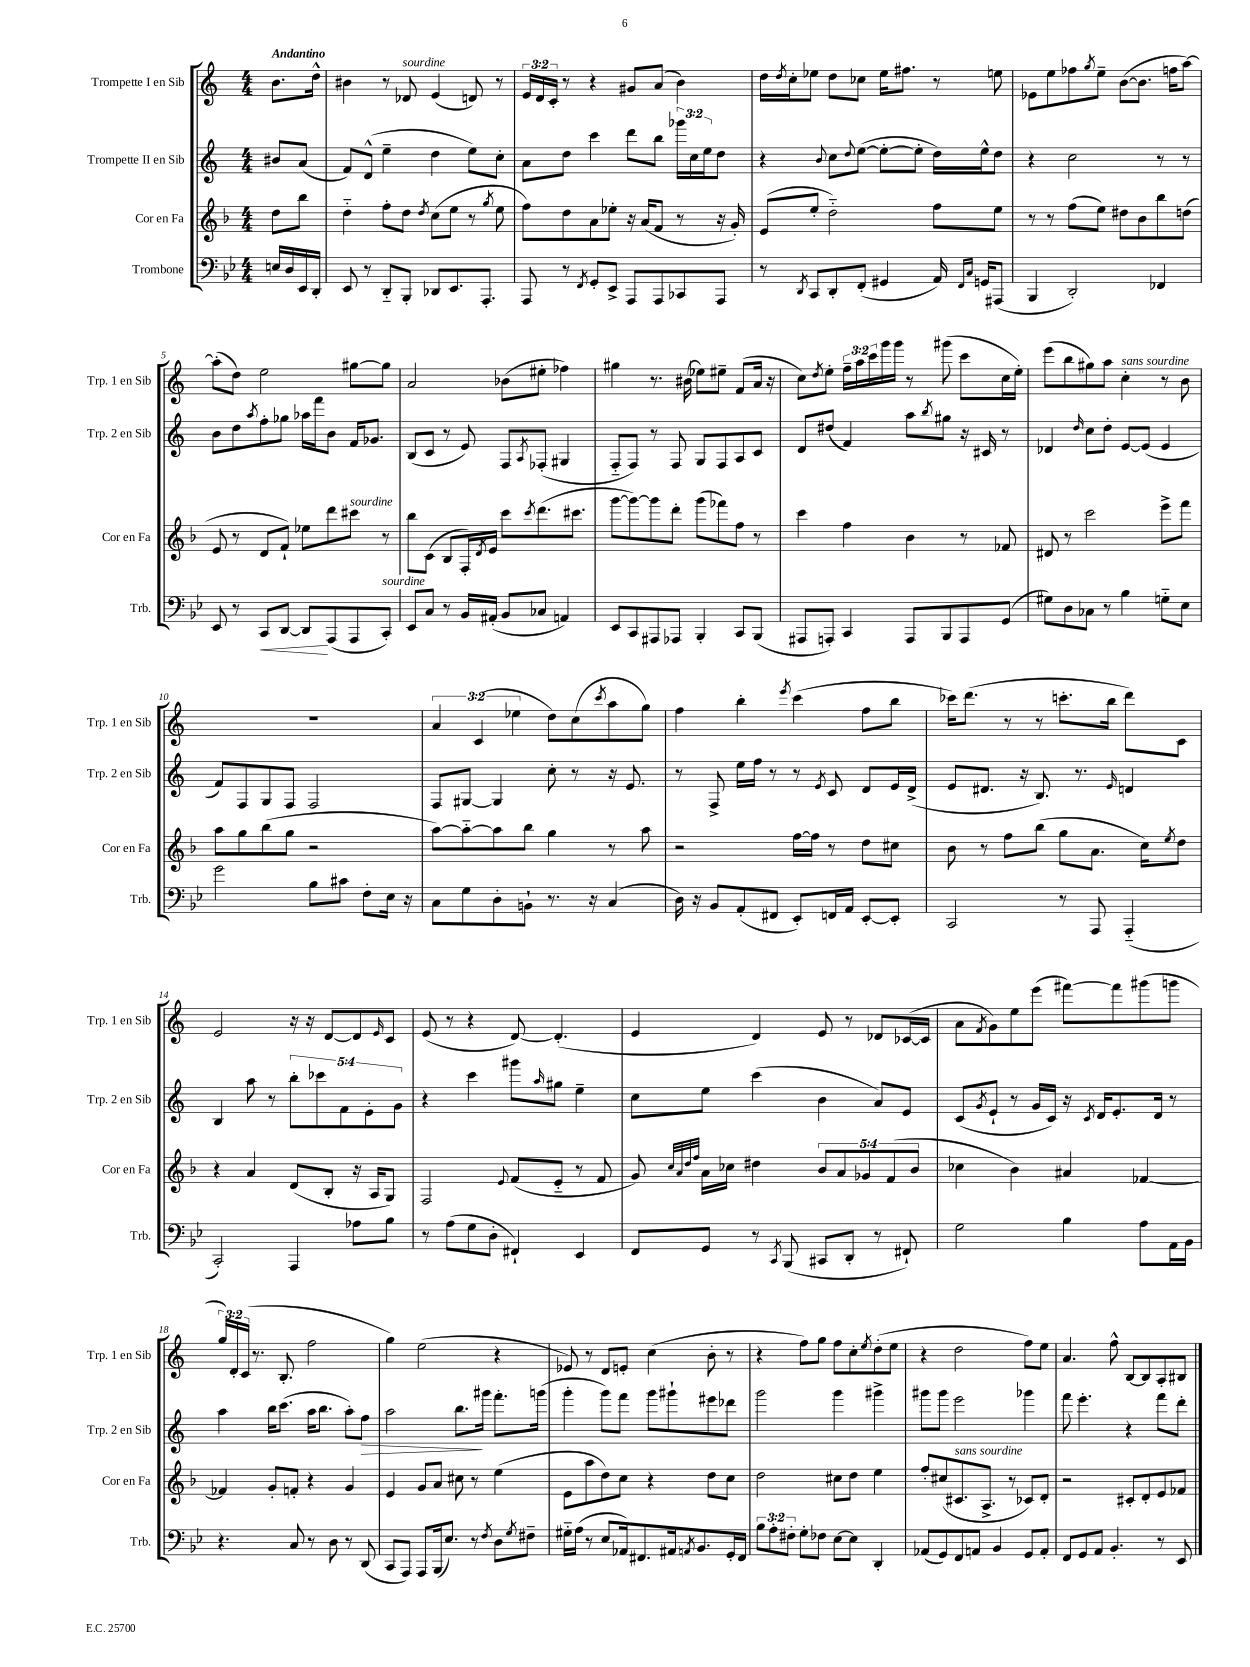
<<
\new StaffGroup <<
\new Staff = "s0" \with { instrumentName = "Trompette I en Sib" shortInstrumentName = "Trp. 1 en Sib" } {
    \clef treble \key c \major \numericTimeSignature \time 4/4 \override Staff.TupletNumber.text = #tuplet-number::calc-fraction-text \partial 4 \tempo "Andantino"
    b'8. d''16-^ |
    bis'4 r8 des'8^\markup { \italic "sourdine" } e'4( d'8) r8 |
    \tuplet 3/2 { e'16 d'16 c'16-. } r8 r4 gis'8 a'8( b'4) |
    d''16 \acciaccatura { d''8 } c''16-. ees''8 d''8 ces''8 ees''16 fis''8. r8 e''8 |
    ees'8 e''8 fes''8 \acciaccatura { g''8 } e''8-- b'8~( b'8. f''16 a''8~) |
    a''8-.( d''8) e''2 gis''8~ gis''8 |
    a'2 bes'8( eis''8-. fes''4) |
    gis''4 r8. bis'16( ees''8) eis''8-- f'8( a'16 r16 |
    c''8) \acciaccatura { d''8 } e''8-. \tuplet 3/2 { f''16-- a''16 c'''16 } g'''16 g'''16 r8 gis'''8( c'''8 c''16 e''16-.) |
    e'''8( b''8 gis''8) a''8 c''4-.^\markup { \italic "sans sourdine" } r8 b'8 |
    R1 |
    \tuplet 3/2 { a'4 c'4( ees''4 } d''8) c''8( \acciaccatura { c'''8 } a''8 g''8) |
    f''4 b''4-. \acciaccatura { e'''8 } c'''4( f''8 b''8 |
    ces'''16) d'''8.( r8 r8 c'''8.-. b''16 d'''8) c'8 |
    e'2 r16 r16 d'8~ d'8 \grace { e'16 } c'8 |
    e'8( r8 r4 d'8~) d'4.-.( |
    e'4 d'4) e'8 r8 des'8 ces'16~( ces'16 |
    a'8 \acciaccatura { f'8 } g'8) e''8 e'''8( fis'''8~) fis'''8 gis'''8( g'''8 |
    \tuplet 3/2 { g''16) d'16-. c'16( } r8. b8.-. f''2 |
    g''4) e''2( r4 |
    ees'8) r8 d'8 e'8-. c''4( b'8-. r8 |
    r4 f''8) g''8 f''8 c''8-. \acciaccatura { e''8 } d''8-.( e''8 |
    r4 d''2 f''8) e''8 |
    a'4. f''8-^ b8~ b8 a8-. bis8 \bar "|." |
}
\new Staff = "s1" \with { instrumentName = "Trompette II en Sib" shortInstrumentName = "Trp. 2 en Sib" } {
    \clef treble \key c \major \numericTimeSignature \time 4/4 \override Staff.TupletNumber.text = #tuplet-number::calc-fraction-text \partial 4
    bis'8 a'8( |
    f'8) d'8-^( e''4-- d''4 e''8) c''8-. |
    a'8 d''8 c'''4 d'''8 b''8 \tuplet 3/2 { ges'''16 c''16 e''16 } d''8 |
    r4 \appoggiatura { b'8 } c''8 \appoggiatura { d''8 } e''8~( e''8~-. e''8-. d''16) e''16-^ d''8 |
    r4 c''2 r8 r8 |
    b'8 d''8 \acciaccatura { a''8 } f''8-. ges''8 aes''16 f'''16 b'8 f'16 ges'8. |
    b8( c'8 r8 e'8) f8 \acciaccatura { a8 } fes8-.( gis4 |
    f8-_ f8) r8 f8 g8 f8 a8 c'8 |
    d'8 dis''8( f'4) a''8 \acciaccatura { b''8 } gis''8 r16 cis'16 r8 |
    des'4 \grace { d''16 } c''8 d''8-. e'8~ e'8( e'4 |
    f'8) f8 g8 f8 f2 |
    f8 gis8~ gis4 c''8-. r8 r16 e'8. |
    r8 f8-> e''16 f''16 r8 r8 \acciaccatura { e'8 } c'8 d'8 e'16 d'16->( |
    e'8 dis'8. r16 b8.) r8. \grace { e'16 } d'4 |
    b4 a''8 r8 \tuplet 5/4 { b''8-. ces'''8 f'8 e'8-. g'8 } |
    r4 c'''4 gis'''8 \grace { a''16 } gis''8 e''4-- |
    c''8 e''8 c'''4( b'4 a'8) e'8 |
    c'8( \acciaccatura { g'8 } e'8-! r8 g'16 c'16) r16 \acciaccatura { c'8 } d'16 e'8.-. d'16 r8 |
    a''4 b''16 c'''8.( a''16 b''8. a''8-.) f''8\> |
    a''2 b''8.\! gis'''16 f'''8.-. g'''16( |
    g'''4-. g'''8) f'''8 g'''8 gis'''8-! eis'''8 des'''8 |
    g'''2 g'''4 gis'''4-> |
    gis'''8 gis'''8 e'''2 ges'''4 |
    f'''8 e'''4.-. r4 f'''8 d'''8-. \bar "|." |
}
\new Staff = "s2" \with { instrumentName = "Cor en Fa" shortInstrumentName = "Cor en Fa" } {
    \clef treble \key f \major \numericTimeSignature \time 4/4 \override Staff.TupletNumber.text = #tuplet-number::calc-fraction-text \partial 4
    d''8 bes''8 |
    d''4-_ f''8-. d''8 \acciaccatura { d''8 } c''8( e''8 r8 \acciaccatura { g''8 } e''8 |
    f''8) d''8 a'8 ees''8-. r16 a'16( f'8 r8 r16 g'16-.) |
    e'8( e''8-. d''2-_) f''8 e''8 |
    r8 r8 f''8( e''8) dis''8 bes'8 bes''8 d''8( |
    e'8 r8 d'8 f'8-!) ees''8 d'''8 cis'''8^\markup { \italic "sourdine" } r8 |
    bes''8 c'8( bes8 f16-.) \acciaccatura { d'8 } e'16 c'''8 \acciaccatura { c'''8 } d'''8.( cis'''8. |
    g'''8~ g'''8~) g'''8 d'''8-. g'''8( fes'''8) f''8 r8 |
    c'''4 f''4 bes'4 r8 fes'8 |
    dis'8 r8 c'''2 e'''8-> f'''8 |
    a''8 g''8 bes''8( g''8 r2 |
    a''8~) a''8~-_ a''8 bes''8 g''4 r8 a''8 |
    r2 f''16~ f''16 r8 d''8 cis''8 |
    bes'8 r8 f''8 bes''8( g''8 a'8. c''16) \acciaccatura { e''8 } d''8 |
    r4 a'4 d'8( bes8-. r16 a16 g8) |
    f2 \appoggiatura { e'8 } f'8( e'8-_ r8 f'8 |
    g'8) \grace { c''32 a'32 d''32 f''32 } a'16 ces''16 dis''4 \tuplet 5/4 { bes'8 a'8 ges'8 f'8( bes'8 } |
    ces''4 bes'4) ais'4 fes'4~ |
    fes'4 g'8-. f'8-. r4 g'4 |
    e'4 g'8 a'8 cis''8 r8 e''4( |
    e'8 a''8 d''8) c''8 r4 d''8 c''8 |
    d''2 cis''8 d''8 e''4 |
    f''8-. cis''8( cis'8.^\markup { \italic "sans sourdine" } a8.-> r8 ces'8) d'8-. |
    r2 cis'8-. d'8-. e'8 fes'8 \bar "|." |
}
\new Staff = "s3" \with { instrumentName = "Trombone" shortInstrumentName = "Trb." } {
    \clef bass \key bes \major \numericTimeSignature \time 4/4 \override Staff.TupletNumber.text = #tuplet-number::calc-fraction-text \partial 4
    e16 d16 ees,16 d,16-. |
    ees,8 r8 d,8-_ bes,,8-. des,8 ees,8. a,,8.-. |
    a,,8 r8 \acciaccatura { f,8 } g,8-. ees,8-> a,,8 a,,8 ces,8 a,,8 |
    r8 \acciaccatura { d,8 } c,8 d,8-. f,8-.( gis,4 a,16) \grace { f,16 c16 } g,16 ais,,8( |
    bes,,4 d,2-.) fes,4 |
    ees,8 r8 c,8\< d,8~ d,8\! a,,8( a,,8 c,8-.^\markup { \italic "sourdine" }) |
    ees,8 c8 r8 bes,16 ais,16-.( bes,8 ces8 a,4) |
    ees,8 c,8 ais,,8 aes,,8 bes,,4-. c,8 bes,,8( |
    ais,,8 a,,8-.) c,4 a,,8 bes,,8 a,,8 g,8( |
    gis8) d8 ces8 r8 bes4 g8-_ ees8 |
    g'2 bes8 cis'8 f8-. ees16 r16 |
    c8 g8 d8-. b,8-! r8. r16 c4( |
    d16) r16 bes,8 a,8-.( fis,8 ees,8-.) f,16 a,16 ees,8~-. ees,8-. |
    c,2 r8 a,,8 a,,4-_( |
    c,2-.) a,,4 aes8 bes8 |
    r8 a8( g8 d8-. fis,4-!) ees,4 |
    f,8 g,8 r8 \acciaccatura { c,8 } bes,,8( cis,8 d,8-. r8 fis,8-!) |
    g2 bes4 a8 a,16 bes,16 |
    r4. c8 r8 d8 r8 d,8( |
    c,8 a,,8) a,,8 bes,,16( ees8.) r8 \acciaccatura { f8 } d8 \acciaccatura { g8 } fis8-- |
    gis16-_ a16( r8 ees8 aes,16) fis,8. ais,16 \acciaccatura { a,8 } bes,8. g,16-. fis,16 |
    \tuplet 3/2 { bes8 a8-. fis8-. } g8-. fes8 ees8~ ees8 d,4-. |
    aes,8( g,8) f,8 a,8 bes,4 g,8 a,8-. |
    f,8 g,8 a,8 bes,4.-. r8 ees,8 \bar "|." |
}
>>
>>
